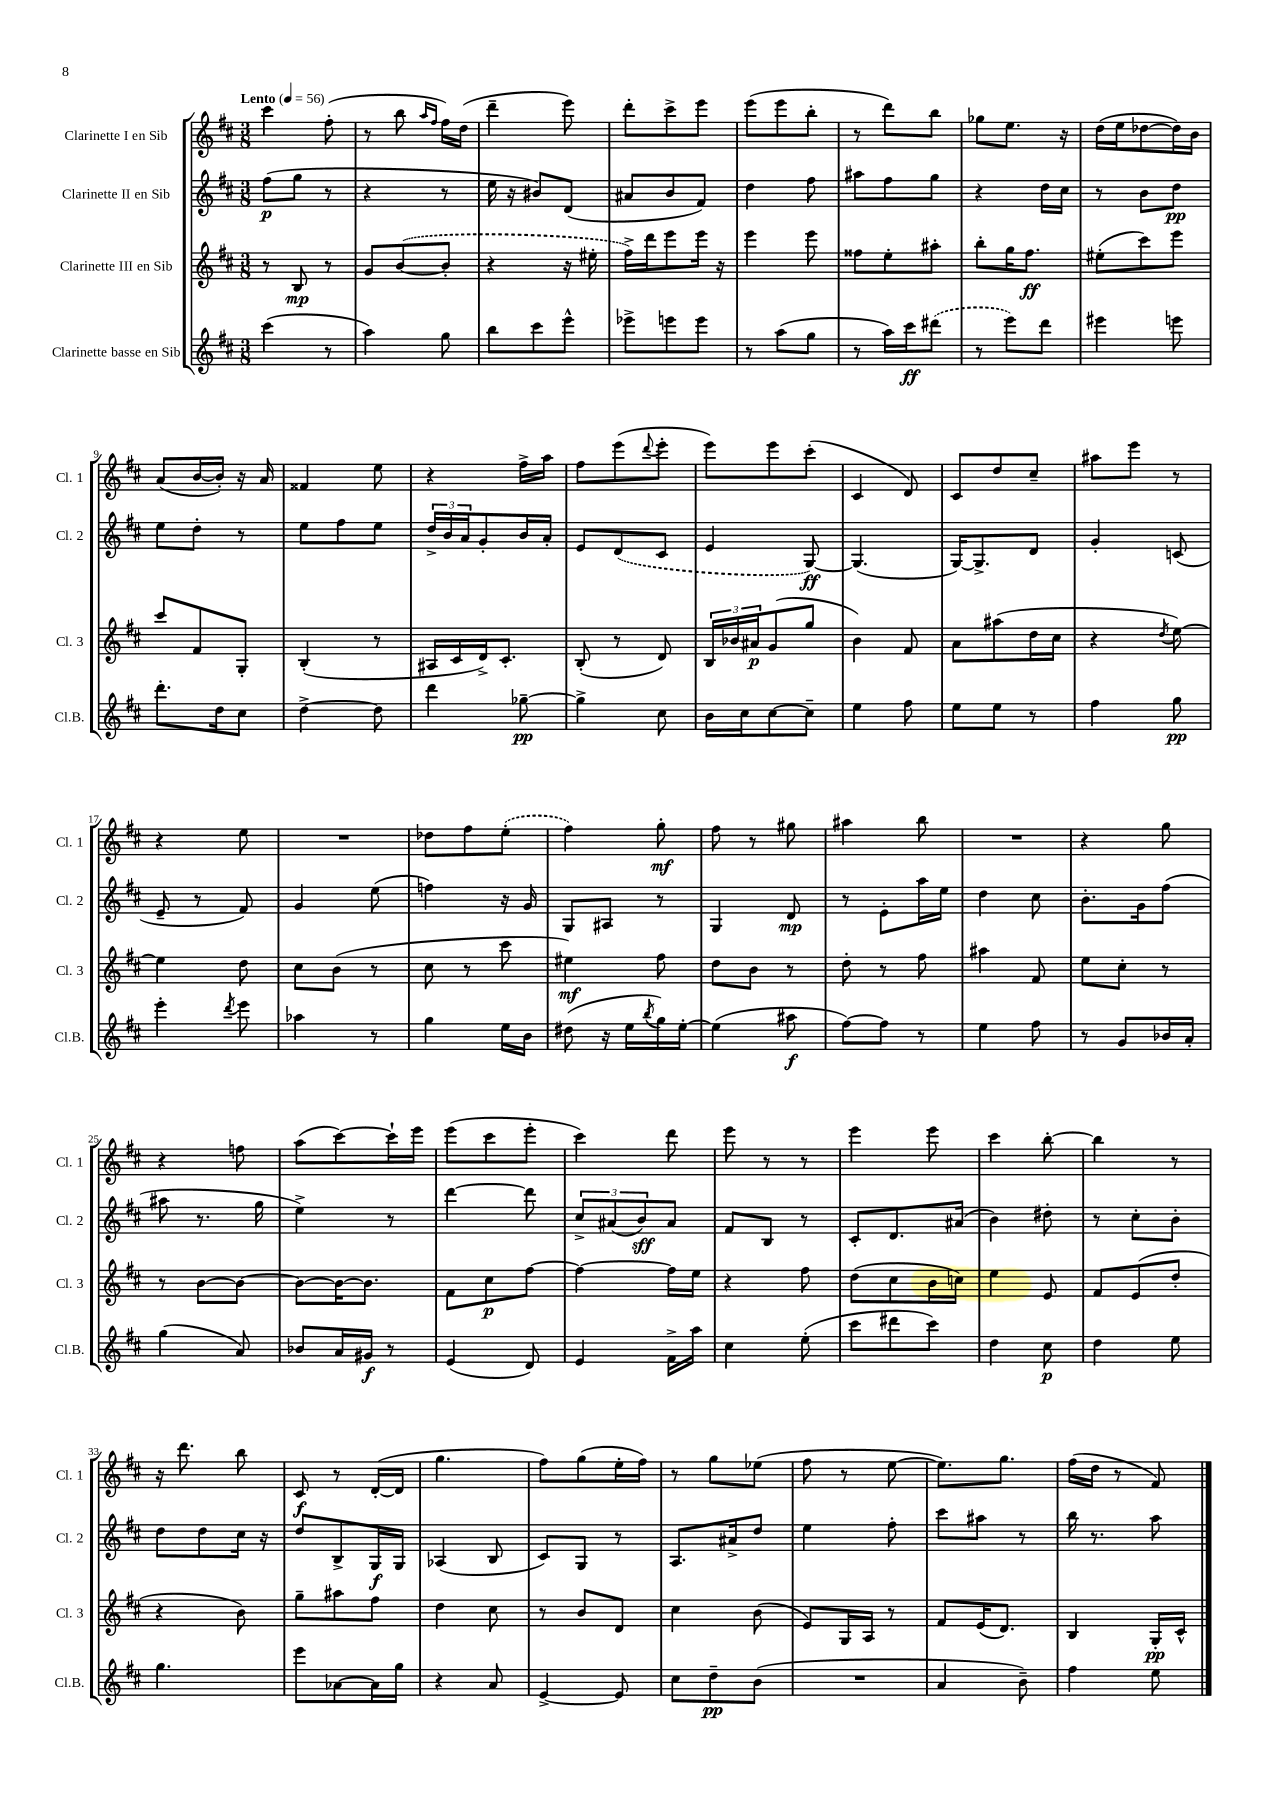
<<
\new StaffGroup <<
\new Staff = "s0" \with { instrumentName = "Clarinette I en Sib" shortInstrumentName = "Cl. 1" } {
    \clef treble \key d \major \numericTimeSignature \time 3/8 \tempo "Lento" 4 = 56
    cis'''4 fis''8-.( |
    r8 b''8 \grace { a''16 fis''16 } fis''16) d''16( |
    d'''4-- e'''8) |
    d'''8-. cis'''8-> e'''8 |
    e'''8( e'''8 b''8-. |
    r8 d'''8) b''8 |
    ges''8 e''8. r16 |
    d''16( e''16 des''8~ des''16) b'16 |
    a'8( b'16~ b'16-.) r16 a'16 |
    fisis'4 e''8 |
    r4 fis''16-> a''16 |
    fis''8 e'''8( \appoggiatura { d'''8 } e'''8-. |
    e'''8) e'''8 cis'''8-.( |
    cis'4 d'8) |
    cis'8 d''8 cis''8-- |
    ais''8 e'''8 r8 |
    r4 e''8 |
    R4. |
    des''8 fis''8 \once \slurDashed e''8-.( |
    fis''4) g''8-.\mf |
    fis''8 r8 gis''8 |
    ais''4 b''8 |
    R4. |
    r4 g''8 |
    r4 f''8 |
    a''8( cis'''8~) cis'''16-! e'''16 |
    e'''8( cis'''8 e'''8-. |
    cis'''4) d'''8 |
    e'''8 r8 r8 |
    e'''4 e'''8 |
    cis'''4 b''8~-. |
    b''4 r8 |
    r16 d'''8. b''8 |
    cis'8\f r8 d'16~-.( d'16 |
    g''4. |
    fis''8) g''8( e''16-. fis''16) |
    r8 g''8 ees''8( |
    fis''8 r8 e''8~ |
    e''8.) g''8. |
    fis''16( d''16 r8 fis'8) \bar "|." |
}
\new Staff = "s1" \with { instrumentName = "Clarinette II en Sib" shortInstrumentName = "Cl. 2" } {
    \clef treble \key d \major \numericTimeSignature \time 3/8
    fis''8\p( g''8 r8 |
    r4 r8 |
    e''16 r16 bis'8) d'8( |
    ais'8 b'8 fis'8) |
    d''4 fis''8 |
    ais''8 fis''8 g''8 |
    r4 d''16 cis''16 |
    r8 b'8 d''8\pp |
    e''8 d''8-. r8 |
    e''8 fis''8 e''8 |
    \tuplet 3/2 { d''16-> b'16 a'16 } g'8-. b'16 a'16-. |
    e'8 \once \slurDashed d'8( cis'8 |
    e'4 g8~\ff) |
    g4.( |
    g16~) g8.-> d'8 |
    g'4-. c'8( |
    e'8-- r8 fis'8) |
    g'4 e''8( |
    f''4) r16 g'16 |
    g8 ais8 r8 |
    g4 d'8\mp |
    r8 e'8-. a''16 e''16 |
    d''4 cis''8 |
    b'8.-. g'16 fis''8( |
    ais''8 r8. g''16 |
    e''4->) r8 |
    d'''4~ d'''8 |
    \tuplet 3/2 { cis''8-> ais'8( b'8\sff) } ais'8 |
    fis'8 b8 r8 |
    cis'8-. d'8. ais'16( |
    b'4) dis''8-. |
    r8 cis''8-. b'8-. |
    d''8 d''8 cis''16 r16 |
    d''8 b8-> g16\f g16 |
    aes4( b8 |
    cis'8) g8 r8 |
    a8. ais'16-> d''8 |
    e''4 fis''8-. |
    cis'''8 ais''8 r8 |
    b''16 r8. a''8 \bar "|." |
}
\new Staff = "s2" \with { instrumentName = "Clarinette III en Sib" shortInstrumentName = "Cl. 3" } {
    \clef treble \key d \major \numericTimeSignature \time 3/8
    r8 b8\mp r8 |
    g'8 \once \slurDashed b'8~( b'8-. |
    r4 r16 eis''16-. |
    fis''16->) d'''16 e'''8 e'''16 r16 |
    e'''4 e'''8 |
    fisis''8 e''8-. ais''8-. |
    b''8-. g''16 fis''8.\ff |
    eis''8-.( cis'''8) e'''8 |
    cis'''8 fis'8 g8-. |
    b4-.( r8 |
    ais16 cis'16 d'16->) cis'8.-. |
    b8-.( r8 d'8) |
    \tuplet 3/2 { b16 bes'16 ais'16\p } g'8( g''8 |
    b'4) fis'8 |
    a'8 ais''8( d''16 cis''16 |
    r4 \acciaccatura { d''8 } e''8~) |
    e''4 d''8 |
    cis''8 b'8( r8 |
    cis''8 r8 cis'''8 |
    eis''4\mf) fis''8 |
    d''8 b'8 r8 |
    d''8-. r8 fis''8 |
    ais''4 fis'8 |
    e''8 cis''8-. r8 |
    r8 b'8~ b'8~ |
    b'8~ b'16~ b'8. |
    fis'8 cis''8\p fis''8~ |
    fis''4~ fis''16 e''16 |
    r4 fis''8 |
    d''8( cis''8 b'16 c''16) |
    e''4 e'8 |
    fis'8 e'8( d''8-. |
    r4 b'8) |
    g''8-- ais''8 fis''8 |
    d''4 cis''8 |
    r8 b'8 d'8 |
    cis''4 b'8( |
    e'8) g16 a16 r8 |
    fis'8 e'16( d'8.) |
    b4 g16-.\pp cis'16-^ \bar "|." |
}
\new Staff = "s3" \with { instrumentName = "Clarinette basse en Sib" shortInstrumentName = "Cl.B." } {
    \clef treble \key d \major \numericTimeSignature \time 3/8
    cis'''4( r8 |
    a''4) g''8 |
    b''8 cis'''8 e'''8-^ |
    ees'''8-> e'''8 e'''8 |
    r8 a''8( g''8 |
    r8 a''16) cis'''16\ff \once \slurDashed dis'''8( |
    r8 e'''8) d'''8 |
    eis'''4 e'''8 |
    d'''8.-. d''16 cis''8 |
    d''4~-> d''8 |
    d'''4 ges''8~--\pp |
    ges''4-> cis''8 |
    b'16 cis''16 cis''8~ cis''8-- |
    e''4 fis''8 |
    e''8 e''8 r8 |
    fis''4 g''8\pp |
    e'''4-. \acciaccatura { d'''8 } e'''8 |
    aes''4 r8 |
    g''4 e''16 b'16 |
    dis''8( r16 e''16 \acciaccatura { b''8 } g''16) e''16~-. |
    e''4( ais''8\f |
    fis''8~) fis''8 r8 |
    e''4 fis''8 |
    r8 g'8 bes'16 a'16-. |
    g''4( a'8) |
    bes'8 a'16 gis'16\f r8 |
    e'4( d'8) |
    e'4 fis'16-> a''16 |
    cis''4 e''8-.( |
    cis'''8 dis'''8 cis'''8) |
    d''4 cis''8\p |
    d''4 e''8 |
    g''4. |
    e'''8 aes'8~ aes'16 g''16 |
    r4 a'8 |
    e'4~-> e'8 |
    cis''8 d''8--\pp b'8( |
    R4. |
    a'4 b'8--) |
    fis''4 e''8 \bar "|." |
}
>>
>>
